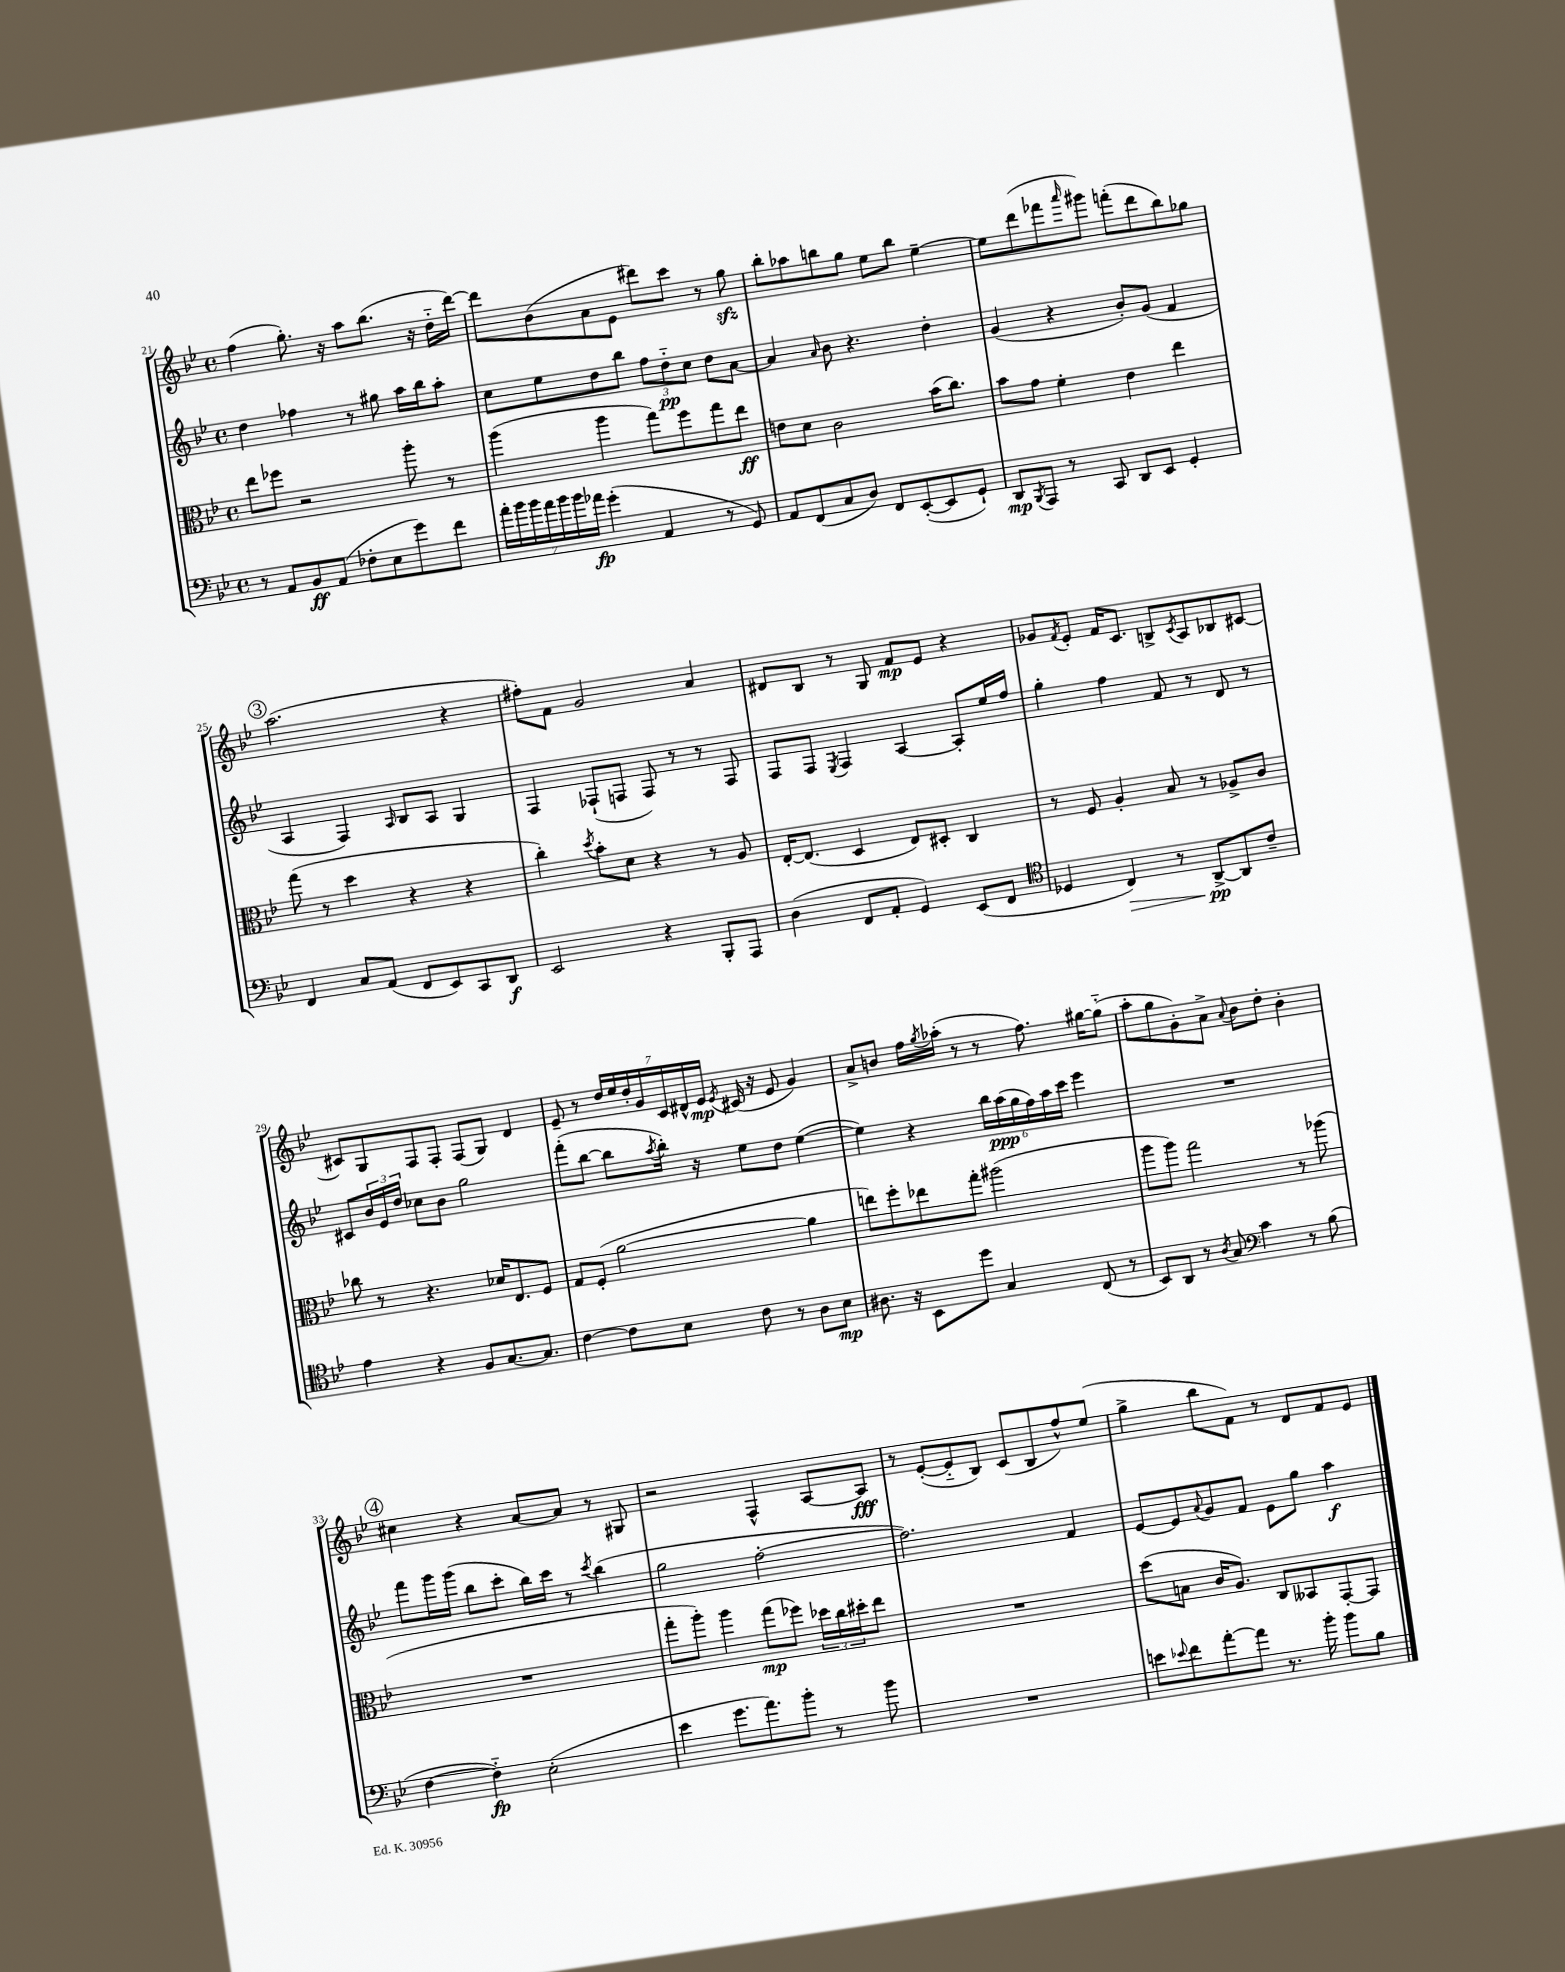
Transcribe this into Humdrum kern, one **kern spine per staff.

**kern	**kern	**kern	**kern
*staff4	*staff3	*staff2	*staff1
*clefF4	*clefC3	*clefG2	*clefG2
*k[b-e-]	*k[b-e-]	*k[b-e-]	*k[b-e-]
*M4/4	*M4/4	*M4/4	*M4/4
*met(c)	*met(c)	*met(c)	*met(c)
8r	8ee-	4dd	(4ff
8AA	8ff-	.	.
8BB-	2r	4ff-	8.gg')
(8AA	.	.	.
.	.	.	16r
8F-'	.	8r	8aa
8E-	.	8gg#	(8.bb-
8g)	8aa'	16aa	.
.	.	16bb-	16r
8f	8r	8aa'	16dd'~
.	.	.	[16ddd)
=	=	=	=
28a'	(4aa	8cc	8ddd]
28b-	.	.	.
28b-	.	.	.
28a	.	.	.
.	.	8ee-	(8b-
28b-	.	.	.
28b-	.	.	.
28a-	.	.	.
(4g'	4aa	8dd	8a
.	.	8bb-	8e-
4AA	8gg)	12ff	8ddd#)
.	.	12dd'~	.
.	8ff	.	8ccc
.	.	12cc	.
8r	8gg	8dd	8r
8GG)	8ee-	[8a	8gg
=	=	=	=
8AA	8e	4a]	8bb-'
(8FF	8d	.	8aa-
.	.	16qqa	.
8C	2c	8b-	8bb
8D)	.	4.r	8gg
8FF	.	.	8ee-
([8EE-'	.	.	8bb
8EE-]	(16b-	4dd'	[4ee-~
.	8.cc)	.	.
8GG`)	.	.	.
=	=	=	=
8DD	8b-	(4g	8ee-]
8qBBB-	.	.	.
8AAA	8g	.	(8ddd
8r	4f'	4r	8fff-
.	.	.	16qqaaa
8CC	.	.	8ggg#)
8DD	4e-	8b-')	(8fff'
8EE-	.	(8g	8ddd
4GG'	4ee-	4f	8bb-)
.	.	.	8gg-
=	=	=	=
4FF	(8gg	4A	(2.aa
.	8r	.	.
8C	4dd	4F)	.
(8AA	.	.	.
.	.	16qqA	.
8FF	4r	8B-	.
8EE-)	.	8A	.
8CC	4r	4G	4r
8DD	.	.	.
=	=	=	=
2EE-	4cc')	4F	8ff#')
.	.	.	8f
.	8qdd	.	.
.	8b-'	(8F-`	2g
.	8d	8F	.
4r	4r	8F)	.
.	.	8r	.
8BBB-'	8r	8r	4a
8AAA	8A	8F	.
=	=	=	=
(4D	[16E-'	8F	8d#
.	(8.E-]	.	.
.	.	8F	8B-
.	.	8qE-	.
8FF	4D	4F	8r
8AA'	.	.	8G
4GG)	8E-)	[4A	8f
.	8D#'	.	8e-
(8EE-	4C	8A']	4r
8FF	.	16ee-	.
.	.	16ff	.
=	=	=	=
*clefC4	*	*	*
4D-	8r	4gg'	8g-
.	.	.	8qf
.	8F	.	8e-'
4C)	4A'	4ff	16f
.	.	.	8.c
8r	8B-	8f	8B^
.	.	.	8qc
[8AA^	8r	8r	8A
8AA]	8A-^	8d	8B-
8c~	8c	8r	[8c#
=	=	=	=
4e-	8cc-	8c#	8c#]
.	8r	24b-	8G
.	.	24e-	.
.	.	24dd	.
4r	4.r	8cc-	8F
.	.	8b-	8F'
8F	.	2gg	(8F
[8.G	16d-	.	8G)
.	8.E-	.	.
.	.	.	4d
8.G]	.	.	.
.	8F	.	.
=	=	=	=
[4c	8G	(8fff'	8e-~
.	(8F'	[8bb-	8r
8c]	[2a	8bb-]	28dd
.	.	.	28ee-
.	.	.	28dd'
.	.	.	28g
.	.	8qaa	.
8B-	.	16bb-')	.
.	.	.	28c
.	.	.	28d#^^
.	.	16r	.
.	.	.	28e-
.	.	.	8qe-
8c	.	8ee-	(16c#
.	.	.	16r
8r	.	8dd	8e-
8A	4a]	([4ee-	4g)
8B-	.	.	.
=	=	=	=
8.A#	8ee)	4ee-])	8a^
.	8ff'	.	8b
16r	.	.	.
8BB-	8ee-	4r	16ff
.	.	.	8qgg
.	.	.	(16aa-'
8dd	8gg'	.	8r
4G	(2aa#	24bb-	8r
.	.	(24aa	.
.	.	24gg	.
.	.	24ff)	8.ff)
.	.	24aa	.
.	.	24ccc	.
(8C	.	4eee-	.
.	.	.	[16gg#
8r	.	.	(8gg#'~]
=	=	=	=
8BB-)	8aa	1r	8aa'
8AA	8aa)	.	8gg
8r	2gg	.	8g')
8qA	.	.	.
8G	.	.	8a^
*clefF4	*	*	*
.	.	.	8qqa
4c	.	.	8b-
.	.	.	8dd'
8r	8r	.	4b-'
(8B-	(8aa-	.	.
=	=	=	=
[4F	1r	8fff	4cc#
.	.	16ggg	.
.	.	(16ggg	.
4F'~])	.	8bb-	4r
.	.	8ccc'	.
(2E-'	.	16bb-)	[8a
.	.	16ccc	.
.	.	8r	8a]
.	.	8qccc	.
.	.	(4bb-	8r
.	.	.	8G#
=	=	=	=
4e-	8gg'	2gg	2r
.	8aa')	.	.
8.g	4aa	.	.
8.a)	.	.	.
.	(8gg	[2ff'	4F^^
8b-'	8ff-)	.	.
8r	24dd-	.	[8A
.	24cc	.	.
.	24dd#'	.	.
8b-	8ee-	.	8A]
=	=	=	=
1r	1r	2.ff])	8r
.	.	.	([8e-'
.	.	.	8e-'~]
.	.	.	8B-)
.	.	.	(8c
.	.	.	8B-
.	.	4f	8ff^^)
.	.	.	(8ee-
=	=	=	=
8e	(8dd	[8e-	4gg^
8qqe-	.	.	.
8f	8B	8e-]	.
.	.	8qqa	.
[8a'	16c	8g	8bb-
.	8.A)	.	.
8a]	.	8f	8f)
8.r	8C	8e-	8r
.	8BB--	8gg	8d
16b-'	.	.	.
8b-	[8GG'	4aa	8f
8B-	8GG]	.	8e-
==	==	==	==
*-	*-	*-	*-
